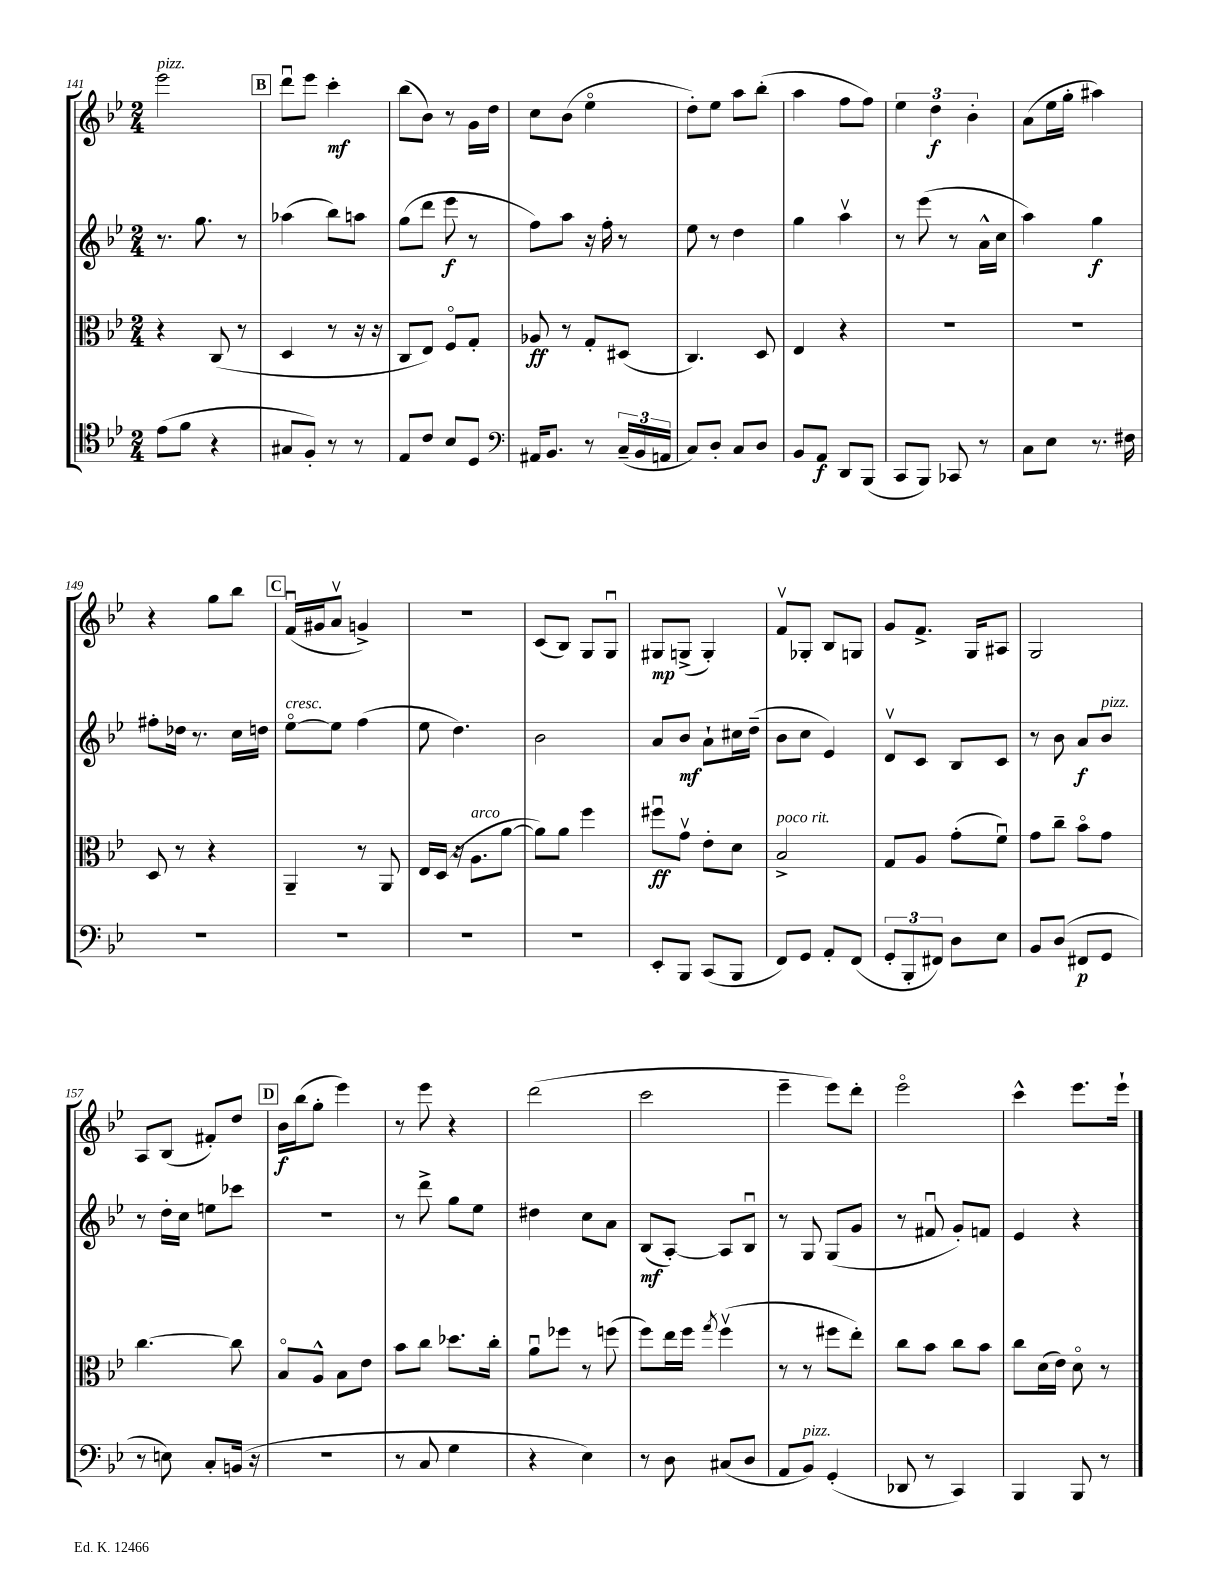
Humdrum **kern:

**kern	**dynam	**kern	**dynam	**kern	**dynam	**kern	**dynam
*part4	*part4	*part3	*part3	*part2	*part2	*part1	*part1
*staff4	*staff4	*staff3	*staff3	*staff2	*staff2	*staff1	*staff1
*clefC4	*	*clefC3	*	*clefG2	*	*clefG2	*
*k[b-e-]	*	*k[b-e-]	*	*k[b-e-]	*	*k[b-e-]	*
*M2/4	*	*M2/4	*	*M2/4	*	*M2/4	*
=141	=141	=141	=141	=141	=141	=141	=141
!	!	!	!	!	!	!LO:TX:a:i:t=pizz.	!
(8e-\L	.	4r	.	8.r	.	2eee-\	.
8f\J	.	.	.	.	.	.	.
.	.	.	.	8.gg\	.	.	.
4r	.	(8C/	.	.	.	.	.
.	.	8r	.	8r	.	.	.
!!LO:REH:place=s1:t=B
=142	=142	=142	=142	=142	=142	=142	=142
8G#X/L	.	4D/	.	(4aa-X\	.	8dddu\L	.
8F'/J)	.	.	.	.	.	8eee-\J	.
8r	.	8r	.	8bb-\L)	.	4ccc'\	mf
8r	.	16r	.	8aan\J	.	.	.
.	.	16r	.	.	.	.	.
=143	=143	=143	=143	=143	=143	=143	=143
8E-/L	.	8C/L	.	(8gg\L	.	(8bb-\L	.
8c/J	.	8E-/J)	.	8ddd\J	.	8b-\J)	.
8B-/L	.	8F/L	.	8eee-\	f	8r	.
8D/J	.	8G'/J	.	8r	.	16g\LL	.
.	.	.	.	.	.	16dd\JJ	.
=144	=144	=144	=144	=144	=144	=144	=144
*clefF4	*	*	*	*	*	*	*
16AA#X/KL	.	8A-X/	ff	8ff\L)	.	8cc\L	.
8.BB-/J	.	.	.	.	.	.	.
.	.	8r	.	8aa\J	.	(8b-\J	.
8r	.	8G'/L	.	16r	.	4ee-\	.
.	.	.	.	16ff'\	.	.	.
(24C~/LL	.	(8D#X/J	.	8r	.	.	.
24BB-/	.	.	.	.	.	.	.
24AAn/JJ	.	.	.	.	.	.	.
=145	=145	=145	=145	=145	=145	=145	=145
8C/L)	.	4.C/)	.	8ee-\	.	8dd'\L)	.
8D'/J	.	.	.	8r	.	8ee-\J	.
8C/L	.	.	.	4dd\	.	8aa\L	.
8D/J	.	8D/	.	.	.	(8bb-'\J	.
=146	=146	=146	=146	=146	=146	=146	=146
8BB-/L	.	4E-/	.	4gg\	.	4aa\	.
8AA/J	f	.	.	.	.	.	.
8DD/L	.	4r	.	4aav\	.	8ff\L	.
(8BBB-/J	.	.	.	.	.	8ff\J)	.
=147	=147	=147	=147	=147	=147	=147	=147
8CC/L	.	2r	.	8r	.	6ee-\	.
8BBB-/J)	.	.	.	(8eee-\	.	.	.
.	.	.	.	.	.	6dd\	f
8CC-X/	.	.	.	8r	.	.	.
.	.	.	.	.	.	6b-'\	.
8r	.	.	.	16a^^\LL	.	.	.
.	.	.	.	16cc\JJ	.	.	.
=148	=148	=148	=148	=148	=148	=148	=148
8C\L	.	2r	.	4aa\)	.	(8a\L	.
8E-\J	.	.	.	.	.	16ee-\L	.
.	.	.	.	.	.	16gg'\JJ	.
8.r	.	.	.	4gg\	f	4aa#X\)	.
16F#X\	.	.	.	.	.	.	.
!!LO:LB:g=z
=149	=149	=149	=149	=149	=149	=149	=149
2r	.	8D/	.	8ff#X'\L	.	4r	.
.	.	8r	.	16dd-X\Jk	.	.	.
.	.	.	.	8.r	.	.	.
.	.	4r	.	.	.	8gg\L	.
.	.	.	.	16cc\LL	.	8bb-\J	.
.	.	.	.	16ddn\JJ	.	.	.
!!LO:REH:place=s1:t=C
=150	=150	=150	=150	=150	=150	=150	=150
!	!	!	!	!LO:TX:a:i:t=cresc.	!	!	!
2r	.	4AA~/	.	[8ee-\L	.	(16fu/LL	.
.	.	.	.	.	.	16g#X/J	.
.	.	.	.	8ee-\J]	.	8av/J	.
.	.	8r	.	(4ff\	.	4gn^/)	.
.	.	8AA/	.	.	.	.	.
=151	=151	=151	=151	=151	=151	=151	=151
2r	.	16E-/LL	.	8ee-\	.	2r	.
.	.	(16D/JJ	.	.	.	.	.
.	.	16r	.	4.dd\)	.	.	.
!	!	!LO:TX:a:i:t=arco	!	!	!	!	!
.	.	8.A\L	.	.	.	.	.
.	.	[8a\J	.	.	.	.	.
=152	=152	=152	=152	=152	=152	=152	=152
2r	.	8a\L])	.	2b-\	.	(8c/L	.
.	.	8a\J	.	.	.	8B-/J)	.
.	.	4ff\	.	.	.	8G/L	.
.	.	.	.	.	.	8Gu/J	.
=153	=153	=153	=153	=153	=153	=153	=153
8EE-'/L	.	8ff#Xu\L	ff	8a/L	.	8G#X/L	mp
8BBB-/J	.	8gv\J	.	8b-/J	mf	(8Gn^/J	.
(8CC/L	.	8e-'\L	.	8a`\L	.	4G'/)	.
8BBB-/J	.	8d\J	.	16cc#X\L	.	.	.
.	.	.	.	(16dd~\JJ	.	.	.
=154	=154	=154	=154	=154	=154	=154	=154
!	!	!LO:TX:a:i:t=poco rit.	!	!	!	!	!
8FF/L)	.	2B-^/	.	8b-\L	.	8fv/L	.
8GG/J	.	.	.	8cc\J	.	8G-X'/J	.
8AA'/L	.	.	.	4e-/)	.	8B-/L	.
(8FF/J	.	.	.	.	.	8Gn/J	.
=155	=155	=155	=155	=155	=155	=155	=155
12GG'/L	.	8G/L	.	8dv/L	.	8g/L	.
12BBB-'/	.	.	.	.	.	.	.
.	.	8A/J	.	8c/J	.	8.f^/J	.
12FF#X/J)	.	.	.	.	.	.	.
8D\L	.	(8g'\L	.	8B-/L	.	.	.
.	.	.	.	.	.	16G/KL	.
8E-\J	.	8fu\J)	.	8c/J	.	8A#X/J	.
=156	=156	=156	=156	=156	=156	=156	=156
8BB-/L	.	8g\L	.	8r	.	2G/	.
(8D/J	.	8cc~\J	.	8b-\	.	.	.
8FF#X/L	p	8b-\L	.	8a/L	f	.	.
!	!	!	!	!LO:TX:a:i:t=pizz.	!	!	!
8GG/J	.	8g\J	.	8b-/J	.	.	.
!!LO:LB:g=z
=157	=157	=157	=157	=157	=157	=157	=157
8r	.	[4.cc\	.	8r	.	8A/L	.
8En\)	.	.	.	16dd'\LL	.	(8B-/J	.
.	.	.	.	16cc\JJ	.	.	.
8C'/L	.	.	.	8een\L	.	8f#X'/L)	.
(16BBn/Jk	.	8cc\]	.	8ccc-X\J	.	8dd/J	.
16r	.	.	.	.	.	.	.
!!LO:REH:place=s1:t=D
=158	=158	=158	=158	=158	=158	=158	=158
2r	.	8B-/L	.	2r	.	16b-\LL	f
.	.	.	.	.	.	(16bb-\J	.
.	.	8A^^/J	.	.	.	8gg'\J	.
.	.	8B-\L	.	.	.	4eee-\)	.
.	.	8e-\J	.	.	.	.	.
=159	=159	=159	=159	=159	=159	=159	=159
8r	.	8b-\L	.	8r	.	8r	.
8C/	.	8cc\J	.	8ddd^\	.	8eee-\	.
4G\	.	8.dd-X\L	.	8gg\L	.	4r	.
.	.	.	.	8ee-\J	.	.	.
.	.	16cc'\Jk	.	.	.	.	.
=160	=160	=160	=160	=160	=160	=160	=160
4r	.	8au\L	.	4dd#X\	.	(2ddd\	.
.	.	8ff-X\J	.	.	.	.	.
4E-\)	.	8r	.	8cc\L	.	.	.
.	.	(8ffn\	.	8a\J	.	.	.
=161	=161	=161	=161	=161	=161	=161	=161
8r	.	8ff\L)	.	(8B-/L	mf	2ccc\	.
8D\	.	16ee-\L	.	[8A'/J)	.	.	.
.	.	16ff\JJ	.	.	.	.	.
.	.	8qgg/	.	.	.	.	.
(8C#X/L	.	(4ffv\	.	8A/L]	.	.	.
8D/J	.	.	.	8B-u/J	.	.	.
=162	=162	=162	=162	=162	=162	=162	=162
8AA/L	.	8r	.	8r	.	4eee-~\	.
!LO:TX:a:i:t=pizz.	!	!	!	!	!	!	!
8BB-/J)	.	8r	.	8G/	.	.	.
(4GG'/	.	8ff#X\L	.	(8G/L	.	8eee-\L)	.
.	.	8ee-'\J)	.	8g/J	.	8ddd'\J	.
=163	=163	=163	=163	=163	=163	=163	=163
8DD-X/	.	8cc\L	.	8r	.	2eee-\	.
8r	.	8b-\J	.	8f#Xu/	.	.	.
4CC/)	.	8cc\L	.	8g'/L)	.	.	.
.	.	8b-\J	.	8fn/J	.	.	.
=164	=164	=164	=164	=164	=164	=164	=164
4BBB-/	.	8cc\L	.	4e-/	.	4ccc^^\	.
.	.	(16d\L	.	.	.	.	.
.	.	16e-\JJ)	.	.	.	.	.
8BBB-/	.	8d\	.	4r	.	8.eee-\L	.
8r	.	8r	.	.	.	.	.
.	.	.	.	.	.	16eee-`\Jk	.
==	==	==	==	==	==	==	==
*-	*-	*-	*-	*-	*-	*-	*-
